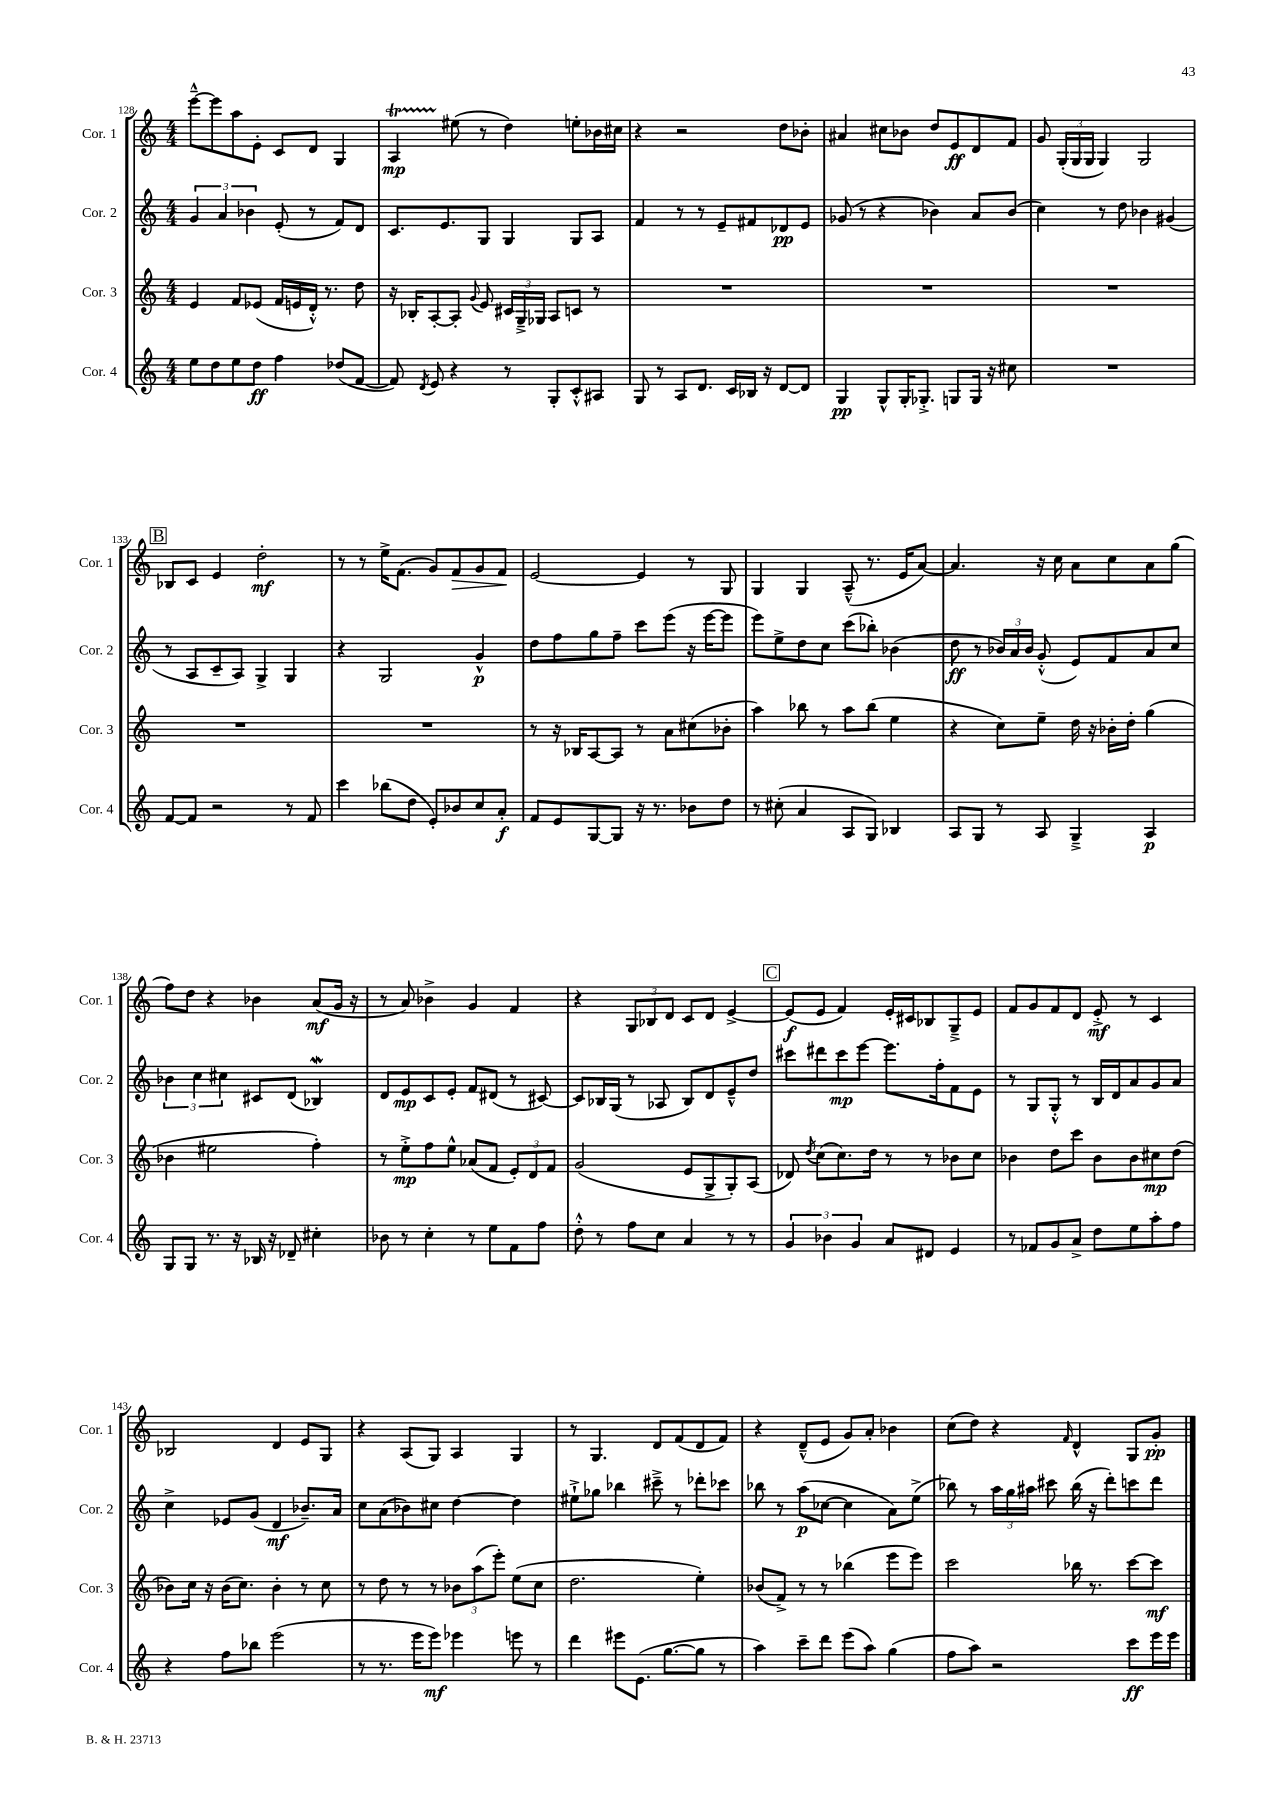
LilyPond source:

<<
\new StaffGroup <<
\new Staff = "s0" \with { instrumentName = "Cor. 1" shortInstrumentName = "Cor. 1" } {
    \clef treble \key c \major \numericTimeSignature \time 4/4
    \autoBeamOff e'''8[~---^ e'''8 a''8 e'8]-. c'8[ d'8] g4 |
    a4\startTrillSpan\mp eis''8\stopTrillSpan( r8 d''4) e''8[-. bes'16 cis''16] |
    r4 r2 d''8[ bes'8]-. |
    ais'4 cis''8[ bes'8] d''8[ e'8\ff d'8 f'8] |
    g'8 \tuplet 3/2 { g16[-.( g16 g16] } g4) g2 |
    \mark \markup { \box "B" } bes8[ c'8] e'4 d''2-.\mf |
    r8 r8 e''16[-> f'8.]( g'8[) f'8\> g'8 f'8]\! |
    e'2~ e'4 r8 g8 |
    g4 g4 a8---^( r8. e'16[ a'8]~) |
    a'4. r16 c''16 a'8[ c''8 a'8 g''8]( |
    f''8[) d''8] r4 bes'4 a'8[\mf( g'16] r16 |
    r8 a'8) bes'4-> g'4 f'4 |
    r4 \tuplet 3/2 { g8[ bes8 d'8] } c'8[ d'8] e'4~-> |
    \mark \markup { \box "C" } e'8[\f( e'8] f'4) e'16[-. cis'16 bes8 g8---> e'8] |
    f'8[ g'8 f'8 d'8] e'8-.->\mf r8 c'4 |
    bes2 d'4 e'8[ g8] |
    r4 a8[( g8]) a4 g4 |
    r8 g4. d'8[ f'8( d'8 f'8]) |
    r4 d'8[---^( e'8] g'8[) a'8]-. bes'4 |
    c''8[( d''8]) r4 \grace { f'16 } d'4-^ g8[ g'8]-.\pp \bar "|." |
}
\new Staff = "s1" \with { instrumentName = "Cor. 2" shortInstrumentName = "Cor. 2" } {
    \clef treble \key c \major \numericTimeSignature \time 4/4
    \autoBeamOff \tuplet 3/2 { g'4 a'4 bes'4 } e'8-.( r8 f'8[) d'8] |
    c'8.[ e'8. g8] g4 g8[ a8] |
    f'4 r8 r8 e'8[-- fis'8 des'8\pp e'8] |
    ges'8( r8 r4 bes'4) a'8[ bes'8]( |
    c''4) r8 d''8 bes'4 gis'4( |
    \mark \markup { \box "B" } r8 a8[ c'8-- a8]) g4-> g4 |
    r4 g2 g'4-^\p |
    d''8[ f''8 g''8 f''8]-- c'''8[ e'''8]( r16 e'''16[~ e'''8] |
    e'''8[) e''8-> d''8 c''8] c'''8[( bes''8]-.) bes'4( |
    d''8\ff r8 \tuplet 3/2 { bes'16[) a'16 bes'16] } g'8-.-^( e'8[) f'8 a'8 c''8] |
    \tuplet 3/2 { bes'4 c''4 cis''4 } cis'8[ d'8]( bes4\mordent) |
    d'8[ e'8\mp c'8 e'8]-. f'8[ dis'8]( r8 cis'8~) |
    cis'8[ bes16 g16]( r8 aes8 bes8[) d'8 e'8---^ d''8] |
    \mark \markup { \box "C" } cis'''8[ dis'''8 cis'''8\mp e'''8]~ e'''8.[ f''16-. f'8 e'8] |
    r8 g8[ g8]-.-^ r8 b16[ d'16 a'8 g'8 a'8] |
    c''4-> ees'8[ g'8]( d'4\mf bes'8.[--) a'16] |
    c''8[ a'8( bes'8) cis''8] d''4~ d''4 |
    eis''8[-!-> ges''8] bes''4 cis'''8---> r8 des'''8[-. ces'''8] |
    bes''8 r8 a''8[\p( ces''8]~ ces''4 a'8[) e''8]->( |
    bes''8) r8 \tuplet 3/2 { a''16[ g''16 ais''16] } cis'''8 bes''16( r16 d'''8[-.) c'''8 d'''8] \bar "|." |
}
\new Staff = "s2" \with { instrumentName = "Cor. 3" shortInstrumentName = "Cor. 3" } {
    \clef treble \key c \major \numericTimeSignature \time 4/4
    \autoBeamOff e'4 f'8[ ees'8]( f'16[ e'16 d'16]-.-^) r8. d''8 |
    r16 bes16[-. a8~-. a8]-. \appoggiatura { g'8 } e'8 \tuplet 3/2 { cis'16[ g16---> ges16] } a8[ c'8] r8 |
    R1 |
    R1 |
    R1 |
    \mark \markup { \box "B" } R1 |
    R1 |
    r8 r16 bes16[ a8~ a8] r8 a'8[ cis''8( bes'8]-. |
    a''4) bes''8 r8 a''8[ bes''8]( e''4 |
    r4 c''8[) e''8]-- d''16 r16 bes'16[-. d''16]-. g''4( |
    bes'4 eis''2 f''4-.) |
    r8 e''8[-.->\mp f''8 e''8]-^ aes'8[( f'8] \tuplet 3/2 { e'8[-.) d'8 f'8] } |
    g'2( e'8[ g8-> g8-.) a8]( |
    \mark \markup { \box "C" } des'8) \acciaccatura { d''8 } c''8[( c''8.) d''16] r8 r8 bes'8[ c''8] |
    bes'4 d''8[ c'''8] bes'8[ bes'8 cis''8\mp d''8]( |
    bes'8[) c''16] r16 bes'16[( c''8.]) bes'4-. r8 c''8 |
    r8 d''8 r8 r8 \tuplet 3/2 { bes'8[ a''8( e'''8]-.) } e''8[( c''8] |
    d''2. e''4-.) |
    bes'8[( f'8]->) r8 r8 bes''4( e'''8[ e'''8]) |
    c'''2 bes''16 r8. c'''8[~ c'''8]\mf \bar "|." |
}
\new Staff = "s3" \with { instrumentName = "Cor. 4" shortInstrumentName = "Cor. 4" } {
    \clef treble \key c \major \numericTimeSignature \time 4/4
    \autoBeamOff e''8[ d''8 e''8 d''8]\ff f''4 des''8[( f'8]~ |
    f'8) \acciaccatura { d'8 } e'8 r4 r8 g8[-. c'8-.-^ ais8] |
    g8 r8 a8[ d'8.] c'16[ bes16] r16 d'8[~ d'8] |
    g4\pp g8[-^ g16-. ges8.]-.-> g8[ g16] r16 cis''8 |
    R1 |
    \mark \markup { \box "B" } f'8[~ f'8] r2 r8 f'8 |
    c'''4 bes''8[( d''8] e'8[-.) bes'8 c''8 a'8]-.\f |
    f'8[ e'8 g8~ g8] r16 r8. bes'8[ d''8] |
    r8 cis''8-.( a'4 a8[ g8]) bes4 |
    a8[ g8] r8 a8 g4---> a4\p |
    g8[ g8] r8. r16 bes16 r16 des'8-- cis''4-. |
    bes'8 r8 c''4-. r8 e''8[ f'8 f''8] |
    d''8-.-^ r8 f''8[ c''8] a'4 r8 r8 |
    \mark \markup { \box "C" } \tuplet 3/2 { g'4 bes'4 g'4 } a'8[ dis'8] e'4 |
    r8 fes'8[ g'8 a'8]-> d''8[ e''8 a''8-. f''8] |
    r4 f''8[ bes''8] e'''2( |
    r8 r8. e'''16[ e'''8]\mf) ees'''4 e'''8 r8 |
    d'''4 eis'''8[ e'8.]( g''8.[~ g''8] r8 |
    a''4) c'''8[-- d'''8] e'''8[( a''8]) g''4( |
    f''8[ a''8]) r2 c'''8[\ff e'''16 e'''16] \bar "|." |
}
>>
>>
\layout { \context { \Score currentBarNumber = #128 } }
